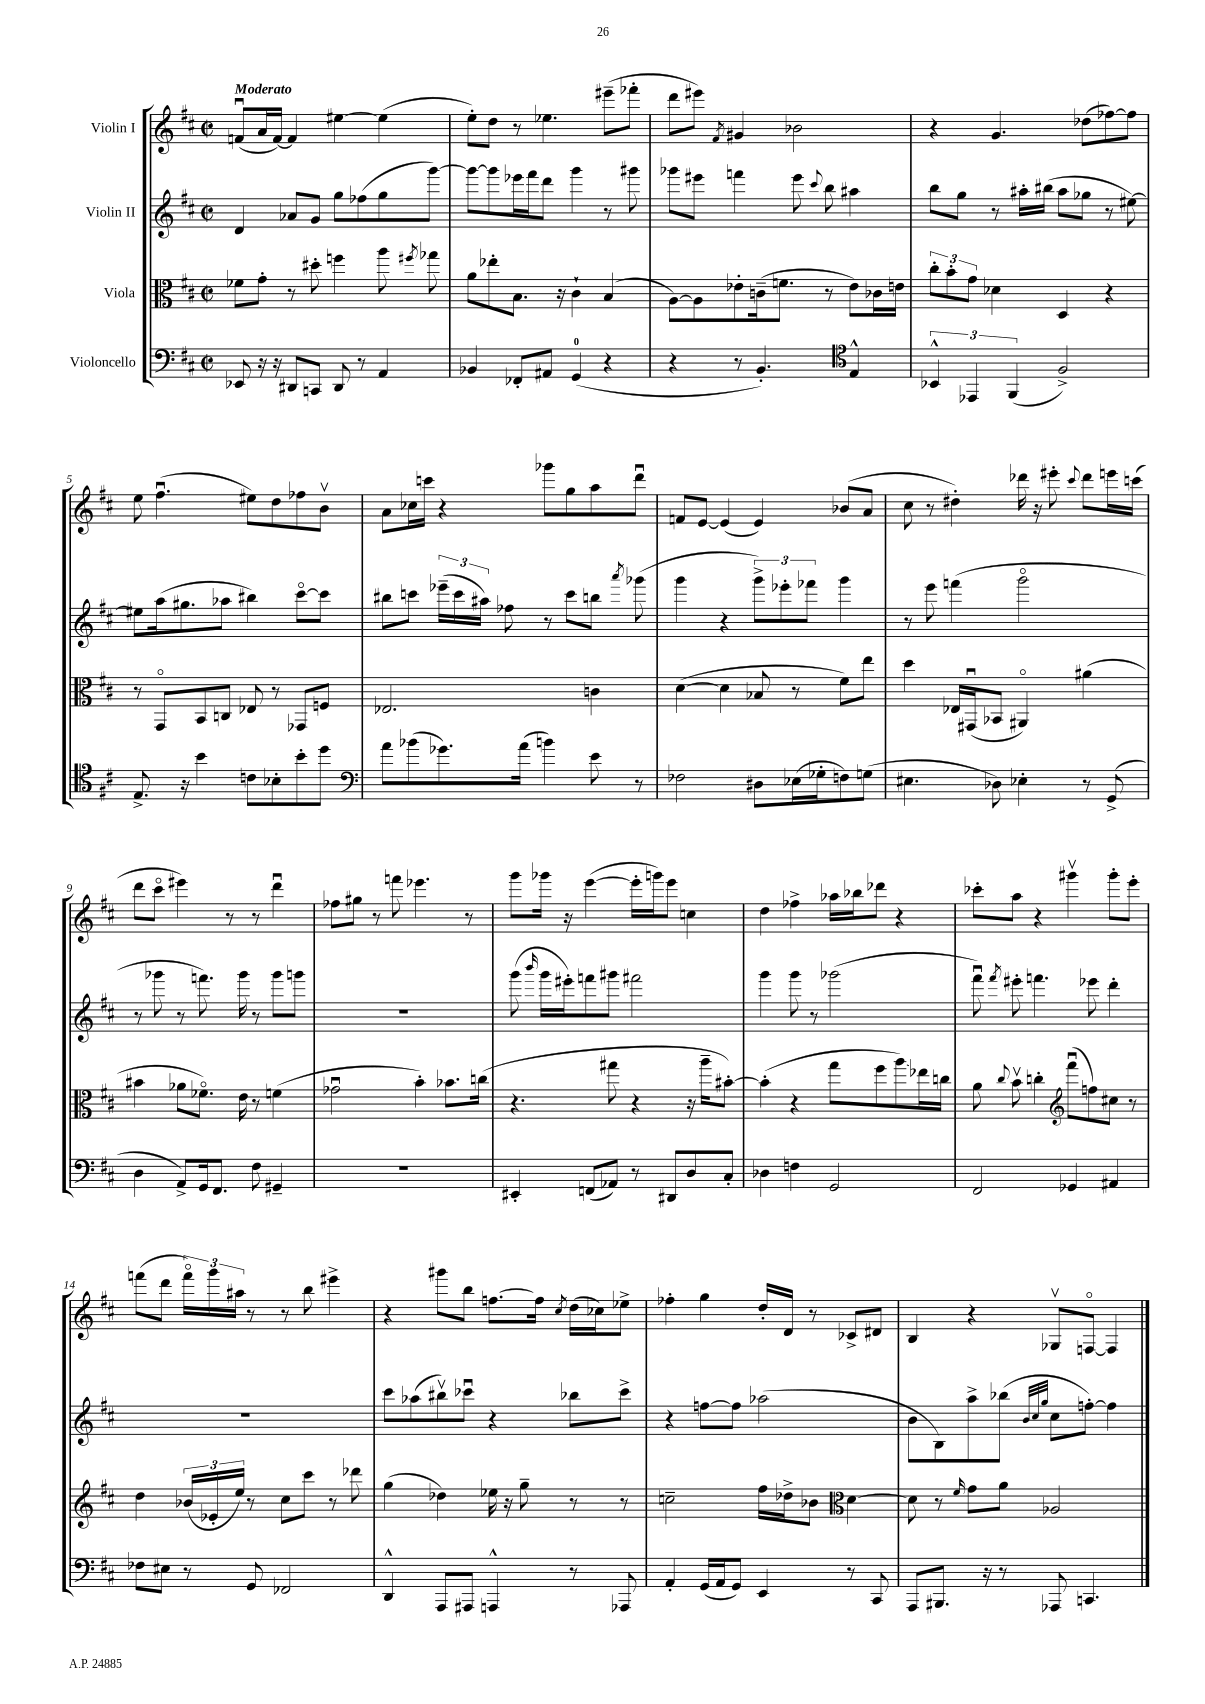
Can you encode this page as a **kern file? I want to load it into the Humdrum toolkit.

**kern	**kern	**kern	**kern
*staff4	*staff3	*staff2	*staff1
*clefF4	*clefC3	*clefG2	*clefG2
*k[f#c#]	*k[f#c#]	*k[f#c#]	*k[f#c#]
*M2/2	*M2/2	*M2/2	*M2/2
*met(c|)	*met(c|)	*met(c|)	*met(c|)
8EE-	8f-	4d	(8fu
16r	8g'	.	16a
16r	.	.	[16f)
8DD#	8r	8a-	4f]
8CC	8dd#'	8g	.
8DD#	4ff	8gg	[4ee#
8r	.	(8ff-	.
4AA	8aa	8gg	(4ee#]
.	8qff#	.	.
.	8gg-	[8ggg)	.
=	=	=	=
4BB-	8a	8ggg_	8ee')
.	8ee-'	8ggg]	8dd
8FF-'	8.B	16eee-	8r
.	.	16fff#	.
8AA#	.	8ddd	4.ee-
.	16r	.	.
(4GG	4c#`	4ggg	.
4r	(4B	8r	(8eee#~
.	.	8ggg#	8fff-'
=	=	=	=
4r	[8A)	8ggg-	8ddd
.	8A]	8eee#	8eee#)
.	.	.	8qf#
8r	8e-'	4fff	4g#
4.BB')	(16c~	.	.
.	8.f	.	.
.	.	8eee#	2b-
.	.	8qqccc#	.
.	8r	8bb	.
*clefC4	*	*	*
4E^^	8e-)	4aa#	.
.	16c-	.	.
.	16e	.	.
=	=	=	=
6BB-^^	12cc#'	8bb	4r
.	12b'	.	.
.	.	8gg	.
6EE-	12g	.	.
.	4d-	8r	4.g
(6FF#	.	.	.
.	.	16aa#'	.
.	.	(16bb#	.
2F#^)	4D	8aa#	.
.	.	8gg-	(8dd-
.	4r	8r	[8ff-)
.	.	[8ee#)	8ff-]
=	=	=	=
8.E^	8r	8ee#]	8ee
.	8GGo	(16aa	(4.ff#u
16r	.	8.gg#	.
4b	8BB	.	.
.	8C	8aa-	.
8c	8E-	4bb#)	8ee#)
8B-'	8r	.	8dd
8b'	8GG-	[8ccc#o	8ff-
8dd	8F	8ccc#]	8bv
=	=	=	=
*clefF4	*	*	*
8a	2.E-	8bb#	8a
(8b-	.	8ccc	16cc-
.	.	.	16ccc
8.g-)	.	(24eee-~	4r
.	.	24ccc	.
.	.	24aa#)	.
.	.	8ff-	.
(16a	.	.	.
4b)	.	8r	8ggg-
.	.	8ccc	8gg
8e	4c	8bb	8aa
.	.	8qaaa	.
8r	.	(8ggg-	8dddu
=	=	=	=
2F-	([4d	4ggg	8f
.	.	.	[8e
.	4d]	4r	(4e]
8D#	8B-	12ggg^)	4e)
.	.	12eee-'	.
(16E-	8r	.	.
.	.	12fff-	.
16G-'	.	.	.
8F)	8f#)	4ggg	(8b-
(8G	8ee	.	8a
=	=	=	=
4.E#	4dd	8r	8cc#
.	.	8eee	8r
.	16E-	(4fff	4dd#')
.	(16GG#u	.	.
8D-)	8BB-	.	.
4E-'	4AA#o)	2gggo	16ddd-
.	.	.	16r
.	.	.	8eee#'
.	.	.	8qqccc#
8r	(4a#	.	8ddd-
(8GG^	.	.	16eee
.	.	.	(16ccc
=	=	=	=
4D	4b#	8r	8ddd
.	.	8ggg-	8ccc#o
8AA^)	8a-	8r	4eee#)
16GG	8.f-o)	8.fff)	.
8.FF#	.	.	.
.	.	.	8r
.	16e	16ggg-	.
8F#	8r	8r	8r
4GG#~	(4f	8ggg-	4dddu
.	.	8ggg	.
=	=	=	=
1r	2g-u	1r	8ff-
.	.	.	8gg#
.	.	.	8r
.	.	.	8fff
.	4b')	.	4.eee-
.	8.b-	.	.
.	.	.	8r
.	(16cc	.	.
=	=	=	=
4EE#'	4.r	(8ggg	8ggg
.	.	16qqbbb	.
.	.	16ggg	16ggg-
.	.	16eee#')	16r
(8FF	.	8fff	([4eee
8AA-)	8gg#	8ggg#	.
8r	4r	2fff#	16eee']
.	.	.	16ggg)
8DD#	.	.	8eee
8D	16r	.	4cc
.	16aa~	.	.
8C#'	[8b#')	.	.
=	=	=	=
4D-	(4b#']	4ggg	4dd
4F	4r	8ggg	4ff-^
.	.	8r	.
2GG	8gg	(2ggg-	16aa-
.	.	.	16bb-
.	8ff#	.	8ddd-
.	8aa)	.	4r
.	16ee-	.	.
.	16cc	.	.
=	=	=	=
2FF#	8a	8fff#u)	8ccc-'
.	8qqcc#	8qfff#	.
.	8bv	8eee#'	8aa
.	4cc'	4.fff	4r
*	*clefG2	*	*
4GG-	(8fff#u	.	4ggg#v
.	8ff)	8eee-	.
4AA#	8cc#	4ddd'	8ggg#'
.	8r	.	8eee'
=	=	=	=
8F-	4dd	1r	(8fff
8E#	.	.	8ddd
8r	(24b-	.	24fffo)
.	24e-'	.	24ggg
.	24ee)	.	24aa#
8GG	8r	.	8r
2FF-	8cc#	.	8r
.	8ccc#	.	8bb
.	8r	.	4eee#^
.	8ddd-	.	.
=	=	=	=
4DD^^	(4gg	8ccc#	4r
.	.	(8aa-	.
8AAA	4dd-)	8bb#v)	8ggg#
8AAA#	.	8ccc-u	8bb
4AAA^^	16ee-	4r	[8.ff
.	16r	.	.
.	8gg~	.	.
.	.	.	16ff]
.	.	.	8qcc#
8r	8r	8bb-	(16dd
.	.	.	16cc-)
8AAA-	8r	8ccc-^	8ee-^
=	=	=	=
4AA'	2cc~	4r	4ff-'
(16GG	.	[8ff	4gg
16AA	.	.	.
8GG)	.	8ff]	.
4EE	16ff#	(2aa-	16dd'
.	16dd-^	.	16d
.	8b-	.	8r
*	*clefC3	*	*
8r	[4d	.	8c-^
8CC#	.	.	8d#
=	=	=	=
8AAA	8d]	8b	4B
8.BBB#	8r	8B)	.
.	16qqf#	.	.
.	8g	8aa^	4r
16r	.	.	.
8r	8a	(8bb-	.
.	.	32qqb	.
.	.	32qqcc#	.
.	.	32qqgg	.
8AAA-	2A-	8cc#	8G-v
4.CC	.	[8ff')	[8Fo
.	.	4ff]	4F]
==	==	==	==
*-	*-	*-	*-
